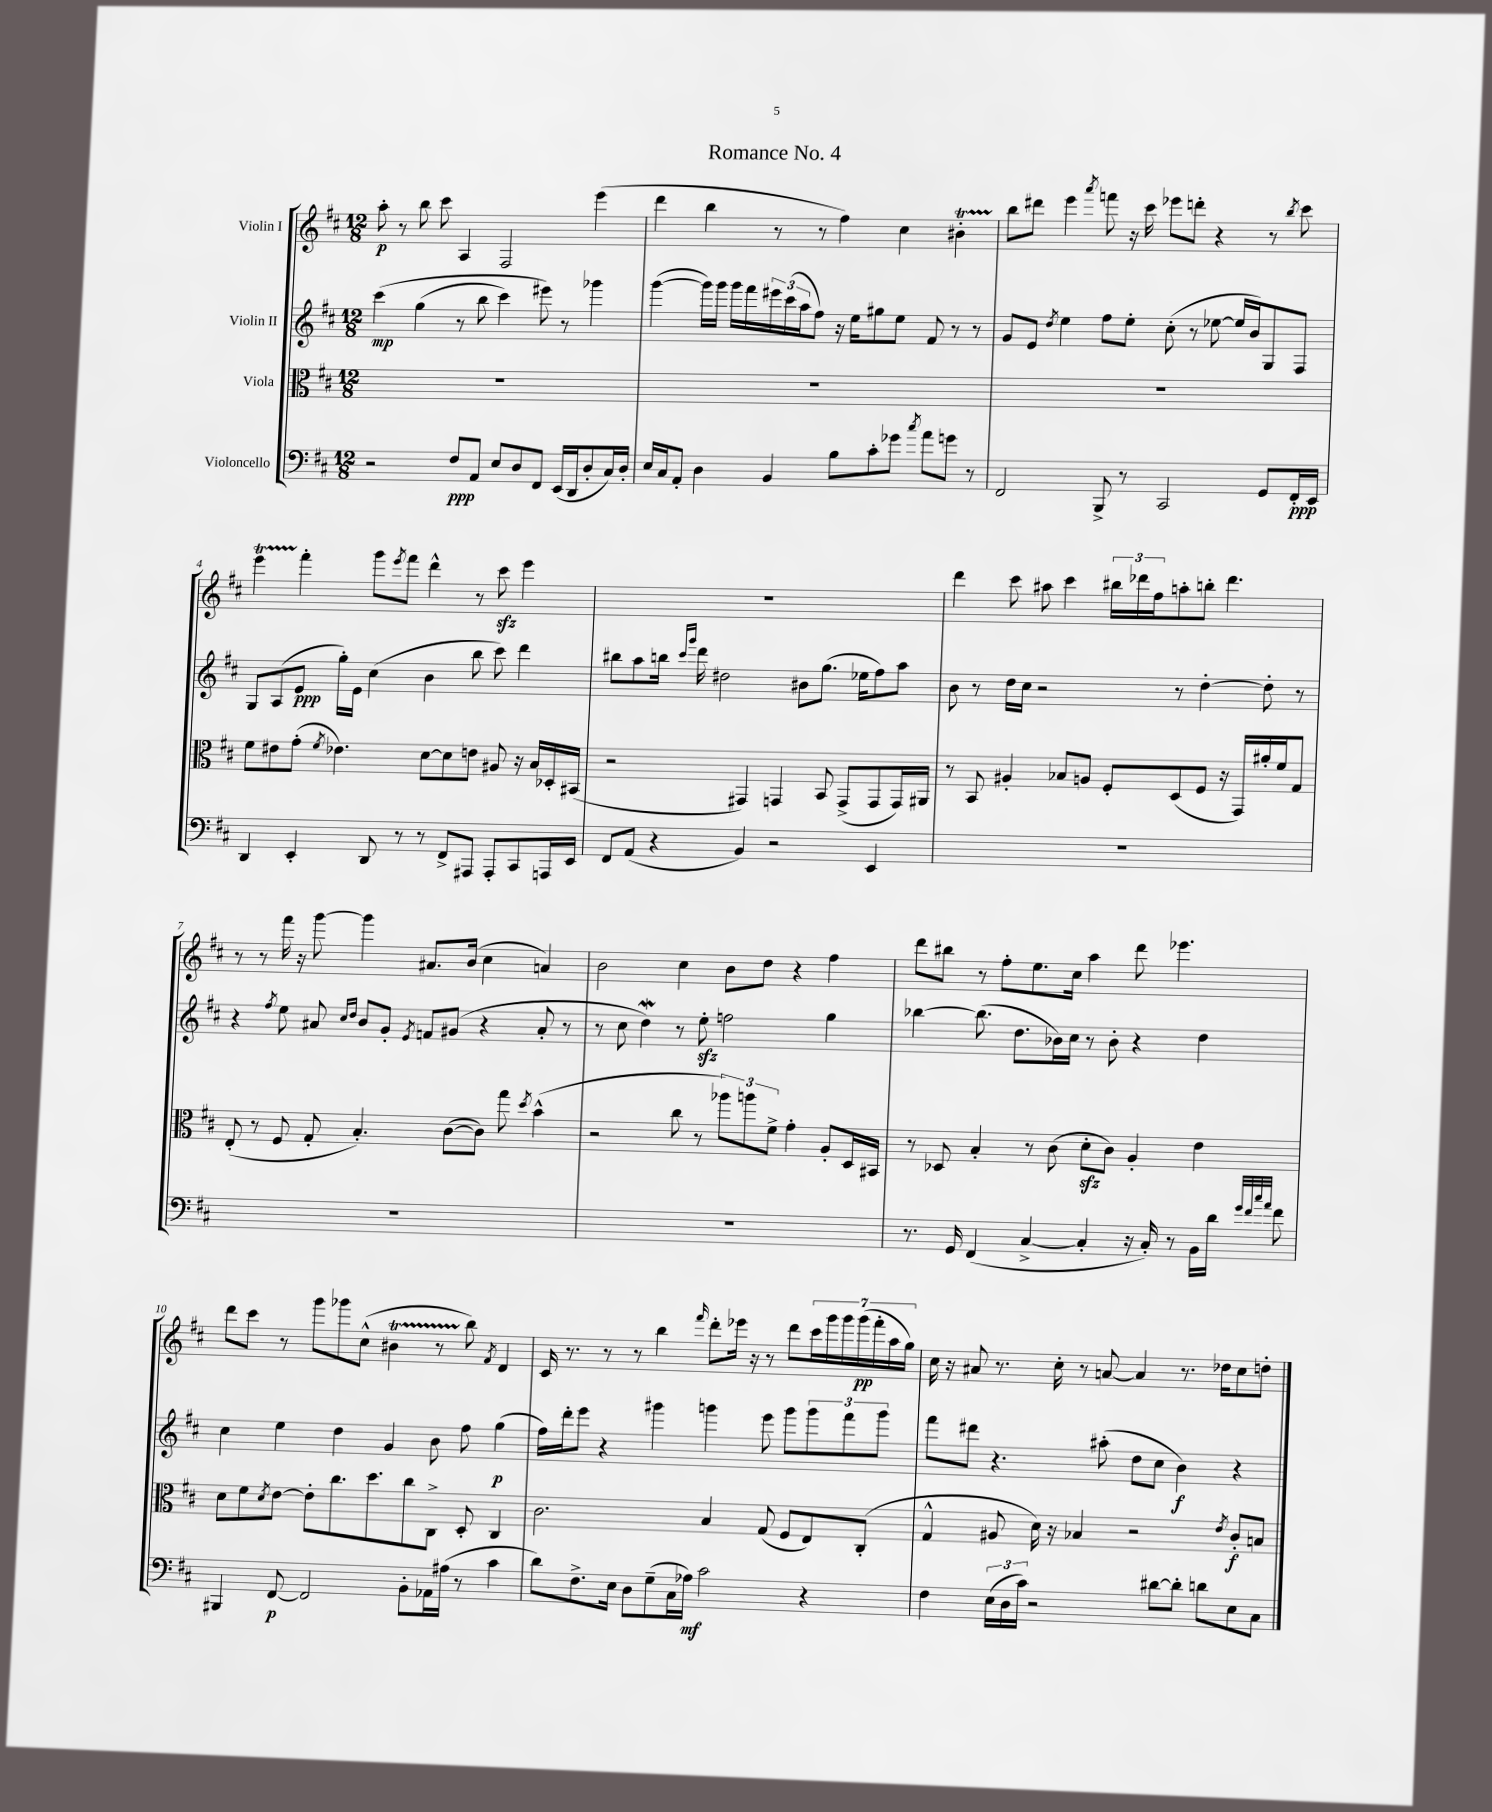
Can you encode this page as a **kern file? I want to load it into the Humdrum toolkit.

**kern	**kern	**kern	**kern
*staff4	*staff3	*staff2	*staff1
*clefF4	*clefC3	*clefG2	*clefG2
*k[f#c#]	*k[f#c#]	*k[f#c#]	*k[f#c#]
*M12/8	*M12/8	*M12/8	*M12/8
2r	1.r	&(4ccc#\	8aa'\
.	.	.	8r
.	.	(4gg\	8bb\
.	.	.	8ccc#\
8F#/L	.	8r	4A/
8AA/J	.	8bb\	.
8E/L	.	4ccc#\)	2F#/
8D/	.	.	.
8FF#/J	.	8eee#\&)	.
(16EE/LL	.	8r	.
16DD/J	.	.	.
8D'/	.	4ggg-\	(4eee\
16C#/L)	.	.	.
16D'/JJ	.	.	.
=	=	=	=
16E/LL	1.r	([4ggg\	4ddd\
16C#/J	.	.	.
8AA'/J	.	.	.
4D\	.	16ggg\]LL)	4bb\
.	.	16ggg\JJ	.
.	.	16ggg\LL	.
.	.	16fff#\	.
4BB/	.	24eee#\	8r
.	.	(24ccc#\	.
.	.	24aa\J	.
.	.	8ff#\J)	8r
8B\L	.	16r	4ff#\)
.	.	16ee\LK	.
8c#'\	.	8gg#\	.
8g-\J	.	8ee\J	4cc#\
8qcc#/	.	.	.
8a\L	.	8f#/	.
8g\J	.	8r	4b#'\
8r	.	8r	.
=	=	=	=
2FF#/	1.r	8g/L	8bb\L
.	.	8e/J	8ddd#\J
.	.	8qdd/	.
.	.	4ee\	4eee\
.	.	.	8qaaa/
8BBB^/	.	8ff#\L	8fff\
8r	.	8ee'\J	16r
.	.	.	16ccc#\
2CC#/	.	(8cc#'\	8eee-\L
.	.	8r	8ddd'\J
.	.	[8ee-\	4r
.	.	16ee-/]LL	.
.	.	16b/J)	.
8GG/L	.	8G/	8r
.	.	.	8qbb/
16FF#'/L	.	8F#/J	8ccc#\
16EE/JJ	.	.	.
=	=	=	=
4DD/	8f#\L	8G/L	4eee\
.	8e#\	(8A/	.
4EE'/	(8g'\J	8e/J	4fff#'\
.	8qf#/	.	.
.	4.e-\)	16gg'\LL)	.
.	.	16e\JJ	.
8DD/	.	(4cc#\	8ggg\L
.	.	.	8qeee/
8r	.	.	8fff#\J
8r	[8d\L	4b\	4ddd^^\
8FF#^/L	8d\]	.	.
8AAA#/J	8e\J	8bb\	8r
8AAA#'/L	8A#/	8ccc#\)	8ccc#\
8CC#/	16r	4ddd\	4eee\
.	16B/LL	.	.
16AAA/L	16D-'/	.	.
16EE/JJ	(16BB#/JJ	.	.
=	=	=	=
8FF#/L	2r	8bb#\L	1.r
(8AA/J	.	8aa\	.
4r	.	16bb\Jk	.
.	.	16qqccc#/LL	.
.	.	16qqggg/JJ	.
.	.	16ddd\	.
.	.	2dd#\	.
4BB/)	4GG#/)	.	.
2r	4GG/	.	.
.	.	8b#\L	.
.	8BB/	(8.gg\J	.
.	(8GG^/L	.	.
.	.	16ee-\LK	.
4EE/	8GG/	8ff#\)	.
.	16GG/L)	8aa\J	.
.	16AA#/JJ	.	.
=	=	=	=
1.r	8r	8b\	4ddd\
.	8BB/	8r	.
.	4A#'/	16dd\LL	8ccc#\
.	.	16cc#\JJ	.
.	.	2r	8aa#\
.	8B-/L	.	4ccc#\
.	8A/J	.	.
.	8F#'/L	.	24bb#\LL
.	.	.	24ddd-\
.	.	.	24ff#\J
.	(8D/	8r	8aa'\
.	8F#/J	[4dd'\	8bb'\J
.	16r	.	4.ddd-\
.	16GG/LL)	.	.
.	16a#'/	8dd'\]	.
.	16f#/J	.	.
.	8G/J	8r	.
=	=	=	=
1.r	(8E'/	4r	8r
.	8r	.	8r
.	.	8qff#/	.
.	8F#/	8ee\	16fff#\
.	.	.	16r
.	8G'/	8a#/	[8ggg\
.	.	16qqcc#/LL	.
.	.	16qqdd/JJ	.
.	4.B'/)	8b/L	4ggg\]
.	.	8g'/J	.
.	.	8qe/	.
.	.	8f/L	8.a#/L
.	([8c#\L	(8g#/J	.
.	.	.	(16b/Jk
.	8c#\]J)	4r	4cc#\
.	8gg\	.	.
.	8qdd/	.	.
.	(4b^^\	8a#'/	4a/)
.	.	8r	.
=	=	=	=
1.r	2r	8r	2b\
.	.	8cc#\	.
.	.	4dd\)	.
.	8cc#\	8r	4cc#\
.	8r	8ee'\	.
.	12aa-\L)	2ff\	8b\L
.	12aa\	.	.
.	.	.	8dd\J
.	12f#^\J	.	.
.	4g'\	.	4r
.	8A'/L	4gg\	4ff#\
.	16D/L	.	.
.	16BB#/JJ	.	.
=	=	=	=
8.r	8r	[4bb-\	8ddd\L
.	8D-/	.	8bb#\J
16GG/	.	.	.
(4FF#/	4B'/	(8.bb-\]	8r
.	.	.	8ff#'\L
.	.	8.dd\L	.
[4C#^/	8r	.	8.ee\
.	(8c#\	16b-\L)	.
.	.	16cc#\JJ	16cc#\Jk
4C#'/]	8d'\L	8r	4aa\
.	8c#\J)	8b-'\	.
16r	4A'/	4r	8ddd\
16C#'/)	.	.	.
8r	.	.	4.eee-\
16BB\LL	4e\	4dd\	.
16d\JJ	.	.	.
32qqg/LLL	.	.	.
32qqf#/	.	.	.
32qqcc#/	.	.	.
32qqa/JJJ	.	.	.
8f#\	.	.	.
=	=	=	=
4BBB#/	8d\L	4cc#\	8ddd\L
.	8f#\	.	8ccc#\J
.	8qd/	.	.
[8FF#/	[8e\J	4ee\	8r
2FF#/]	8e'\]L	.	8ggg\L
.	8.cc#\	4dd\	8ggg-\
.	.	.	(8cc#^^\J
.	8.dd\	.	.
.	.	4g/	4b#\
8BB'\L	8cc#\	.	.
16AA-\L	8C#^\J	8b\	8r
(16A#\JJ	.	.	.
8r	8D'/	8ff#\	8bb\)
.	.	.	8qf#/
4c#\	4C#/	(4gg\	4d/
=	=	=	=
8d\L)	2.c#\	16ff#\LL)	16c#/
.	.	16ddd'\J	8.r
8.F#^\	.	8eee\J	.
.	.	4r	8r
16E\Jk	.	.	.
8D\L	.	.	8r
(8G~\	.	4ggg#\	4bb\
16C#\L	.	.	.
16A-\JJ)	.	.	.
.	.	.	16qqfff#/
2c#\	4B/	4ggg\	8ddd'\L
.	.	.	16eee-\Jk
.	.	.	16r
.	(8G/	8eee\	8r
.	8F#/L	8ggg\L	8ddd\L
4r	8E/)	12ggg\	28ccc#\L
.	.	.	28ggg\
.	.	.	28ggg\
.	.	12fff#\	.
.	.	.	(28ggg\
.	(8C#'/J	.	.
.	.	.	28fff#'\
.	.	12ggg\J	.
.	.	.	28aa\
.	.	.	28gg\JJ)
=	=	=	=
4F#\	4G^^/	8fff#\L	16cc#\
.	.	.	16r
.	.	8ddd#\J	8a#/
(24E\LL	8A#/	4.r	8.r
24D\	.	.	.
24c#\JJ)	.	.	.
2r	16d\)	.	.
.	16r	.	16cc#'\
.	4B-/	.	8r
.	.	(8aa#'\	[8a/
.	2r	8dd\L	4a/]
[8d#\L	.	8cc#\J	.
8d#'\]J	.	4b\)	8.r
8d\L	.	.	.
.	.	.	16dd-\LK
.	8qe/	.	.
8E\	8c#'/L	4r	8cc#\
8C#\J	8B/J	.	8dd'\J
==	==	==	==
*-	*-	*-	*-
